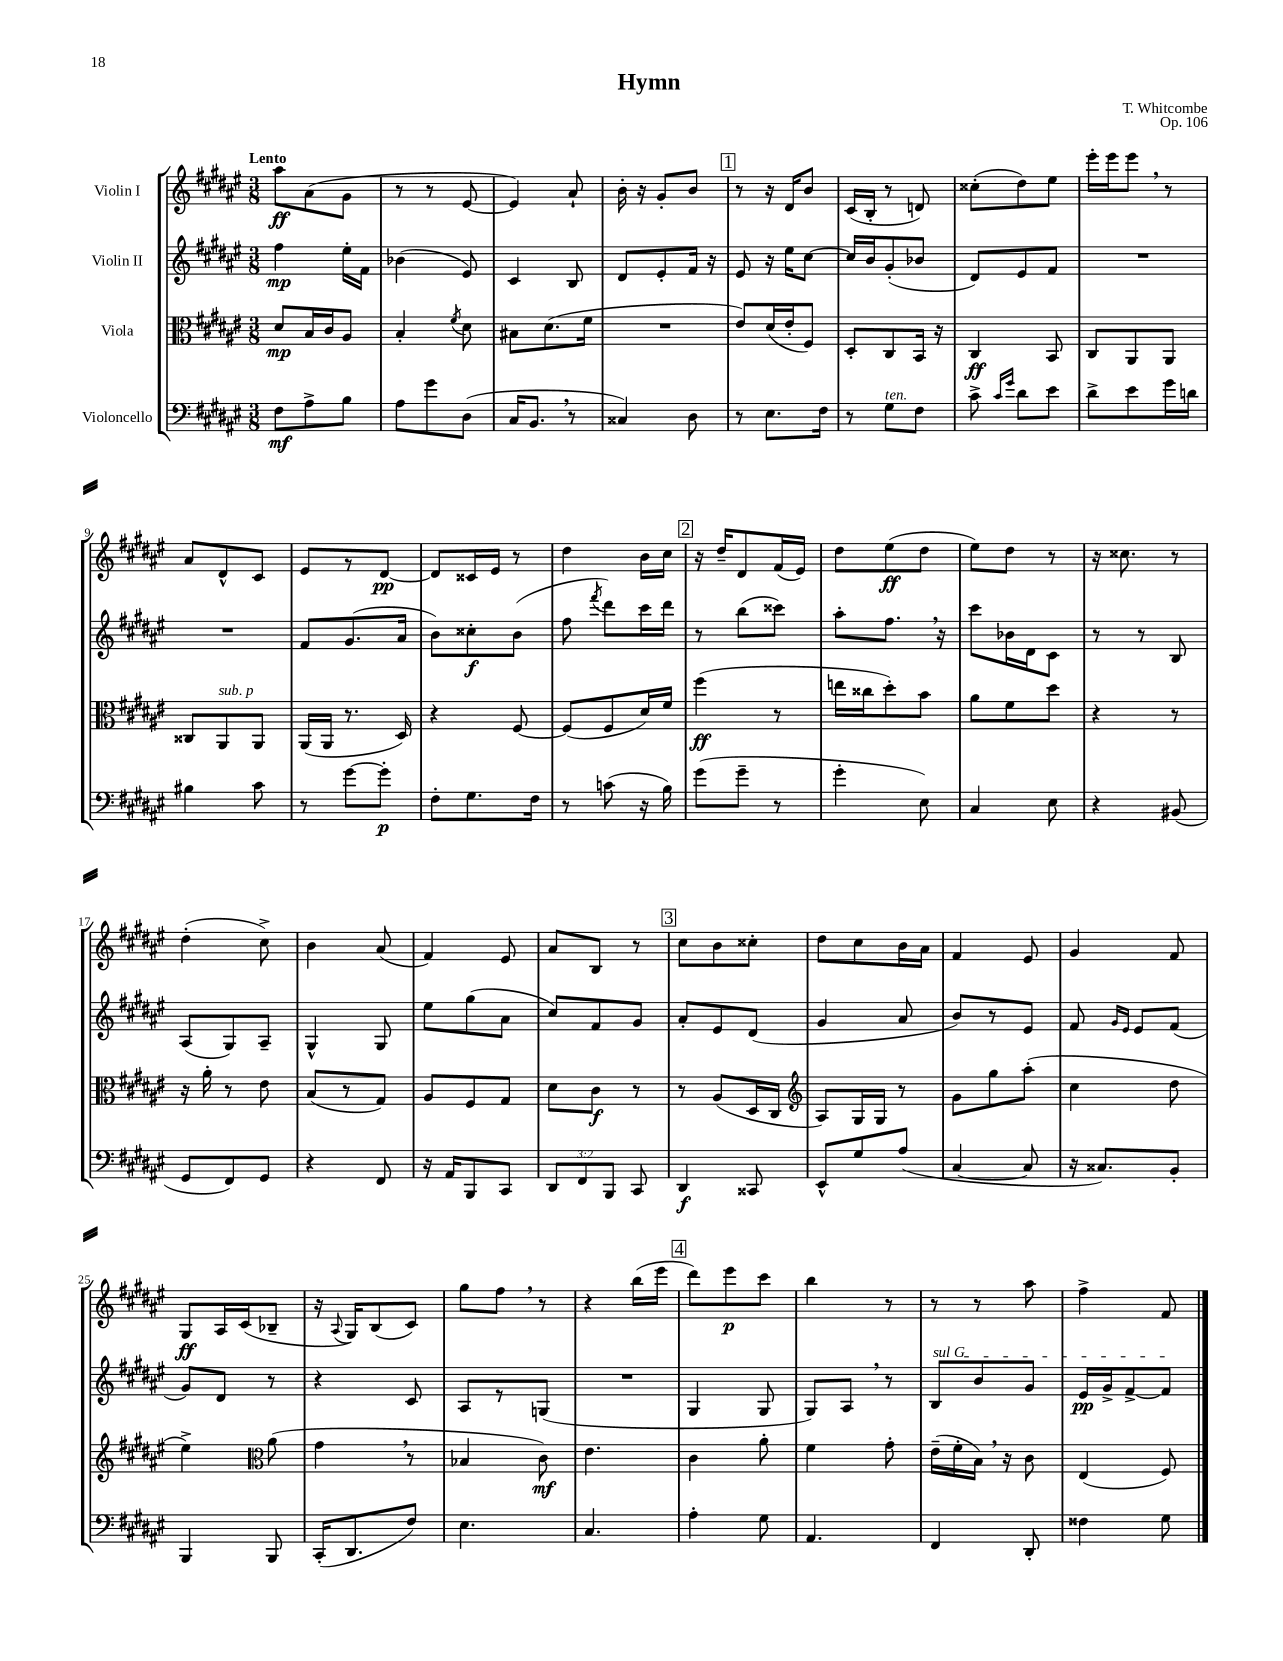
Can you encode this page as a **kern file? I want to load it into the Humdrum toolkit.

**kern	**kern	**kern	**kern
*staff4	*staff3	*staff2	*staff1
*clefF4	*clefC3	*clefG2	*clefG2
*k[f#c#g#d#a#e#]	*k[f#c#g#d#a#e#]	*k[f#c#g#d#a#e#]	*k[f#c#g#d#a#e#]
*M3/8	*M3/8	*M3/8	*M3/8
8F#\L	8d#/L	4ff#\	8aa#\L
8A#^\	16B/L	.	(8a#\
.	16c#/J	.	.
8B\J	8A#/J	16ee#'\LL	8g#\J
.	.	16f#\JJ	.
=	=	=	=
8A#\L	4B'/	(4b-\	8r
8g#\	.	.	8r
.	8qf#/	.	.
(8D#\J	8d#\	8e#/)	[8e#/
=	=	=	=
16C#/LK	8B#\L	4c#/	4e#/])
8.BB/J	.	.	.
.	(8.d#\	.	.
8r	.	8B/	8a#`/
.	16f#\Jk	.	.
=	=	=	=
4C##/)	4.r	8d#/L	16b'\
.	.	.	16r
.	.	8e#'/	8g#'/L
8D#\	.	16f#/Jk	8b/J
.	.	16r	.
=	=	=	=
8r	8e#/L)	8e#/	8r
8.E#\L	(16d#/L	16r	16r
.	16e#'/J	16ee#\LK	16d#/LK
.	8F#/J)	[8cc#\J	8b/J
16F#\Jk	.	.	.
=	=	=	=
8r	8D#'/L	16cc#/]LL	(16c#/LL
.	.	16b/J	16B'/JJ
8G#\L	8C#/	(8g#'/	8r
8F#\J	16BB/Jk	8b-/J	8d/)
.	16r	.	.
=	=	=	=
8c#^\	4C#/	8d#/L)	(8cc##'\L
16qqc#/LL	.	.	.
16qqg#/JJ	.	.	.
8d#\L	.	8e#/	8dd#\)
8e#\J	8BB/	8f#/J	8ee#\J
=	=	=	=
8d#^\L	8C#/L	4.r	16eee#'\LL
.	.	.	16eee#\J
8e#\	8AA#/	.	8eee#\J
16g#\L	8AA#/J	.	8r
16d\JJ	.	.	.
=	=	=	=
4B#\	8C##/L	4.r	8a#/L
.	8AA#/	.	8d#^^/
8c#\	8AA#/J	.	8c#/J
=	=	=	=
8r	(16AA#/LL	8f#/L	8e#/L
.	16AA#/JJ	.	.
[8g#\L	8.r	(8.g#/	8r
8g#'\]J	.	.	[8d#/J
.	16D#/)	16a#/Jk	.
=	=	=	=
8F#'\L	4r	8b\L)	8d#/]L
8.G#\	.	8cc##'\	16c##/L
.	.	.	16e#/JJ
.	[8F#/	(8b\J	8r
16F#\Jk	.	.	.
=	=	=	=
8r	(8F#/]L	8ff#\	4dd#\
.	.	8qfff#/	.
(8c\	8F#/	8ddd#\L)	.
16r	16d#/L)	16ccc#\L	16b\LL
16B\)	16f#/JJ	16ddd#\JJ	16cc#\JJ
=	=	=	=
(8g#\L	(4ff#\	8r	16r
.	.	.	16dd#~/LK
8g#~\J	.	(8bb\L	8d#/
8r	8r	8ccc##\J)	(16f#/L
.	.	.	16e#/JJ)
=	=	=	=
4g#'\	16ee\LL	8aa#'\L	8dd#\L
.	16cc##\J	.	.
.	8dd#'\)	8.ff#\J	(8ee#\
8E#\)	8b\J	.	8dd#\J
.	.	16r	.
=	=	=	=
4C#/	8a#\L	8ccc#\L	8ee#\L)
.	8f#\	16b-\L	8dd#\J
.	.	16d#\J	.
8E#\	8dd#\J	8c#\J	8r
=	=	=	=
4r	4r	8r	16r
.	.	.	8.cc##\
.	.	8r	.
(8BB#/	8r	8B/	8r
=	=	=	=
8GG#/L	16r	(8A#/L	(4dd#'\
.	16a#'\	.	.
8FF#/)	8r	8G#/)	.
8GG#/J	8e#\	8A#~/J	8cc#^\)
=	=	=	=
4r	(8B/L	4G#^^/	4b\
.	8r	.	.
8FF#/	8G#/J)	8G#/	(8a#/
=	=	=	=
16r	8A#/L	8ee#\L	4f#/)
16AA#/LK	.	.	.
8BBB/	8F#/	(8gg#\	.
8CC#/J	8G#/J	8a#\J	8e#/
=	=	=	=
12DD#/L	8d#\L	8cc#/L)	8a#/L
12FF#/	.	.	.
.	8c#\J	8f#/	8B/J
12BBB/J	.	.	.
8CC#/	8r	8g#/J	8r
=	=	=	=
4DD#/	8r	8a#'/L	8cc#\L
.	(8A#/L	8e#/	8b\
8CC##/	16D#/L	(8d#/J	8cc##'\J
.	16C#/JJ	.	.
=	=	=	=
*	*clefG2	*	*
8EE#^^/L	8A#/L)	4g#/	8dd#\L
8G#/	16G#/L	.	8cc#\
.	16G#/JJ	.	.
(8A#/J	8r	8a#/	16b\L
.	.	.	16a#\JJ
=	=	=	=
[4C#/	8g#\L	8b/L)	4f#/
.	8gg#\	8r	.
8C#/]	(8aa#'\J	8e#/J	8e#/
=	=	=	=
16r	4cc#\	8f#/	4g#/
8.C##/L)	.	.	.
.	.	16qqg#/LL	.
.	.	16qqe#/JJ	.
.	.	8e#/L	.
8BB'/J	8dd#\	(8f#/J	8f#/
=	=	=	=
4BBB/	4ee#^\)	8g#/L)	8G#/L
.	.	8d#/J	16A#/L
.	.	.	(16c#/J
*	*clefC3	*	*
8BBB/	(8a#\	8r	8B-~/J
=	=	=	=
(16CC#'/LK	4g#\	4r	16r
.	.	.	8qqA#/
8.DD#/	.	.	16G#/LK)
.	.	.	(8B/
8F#/J)	8r	8c#/	8c#/J)
=	=	=	=
4.E#\	4B-/	8A#/L	8gg#\L
.	.	8r	8ff#\J
.	8c#\)	(8G/J	8r
=	=	=	=
4.C#/	4.e#\	4.r	4r
.	.	.	(16bb\LL
.	.	.	16eee#\JJ
=	=	=	=
4A#'\	4c#\	4G#/	8ddd#\L)
.	.	.	8eee#\
8G#\	8a#'\	8G#/	8ccc#\J
=	=	=	=
4.AA#/	4f#\	8G#/L)	4bb\
.	.	8A#/J	.
.	8g#'\	8r	8r
=	=	=	=
4FF#/	(16e#~\LL	8B/L	8r
.	16f#'\	.	.
.	16B\JJ)	8b/	8r
.	16r	.	.
8DD#'/	8c#\	8g#/J	8aa#\
=	=	=	=
4F##\	(4E#/	16e#/LL	4ff#^\
.	.	16g#^/J	.
.	.	[8f#^/	.
8G#\	8F#/)	8f#/]J	8f#/
==	==	==	==
*-	*-	*-	*-
